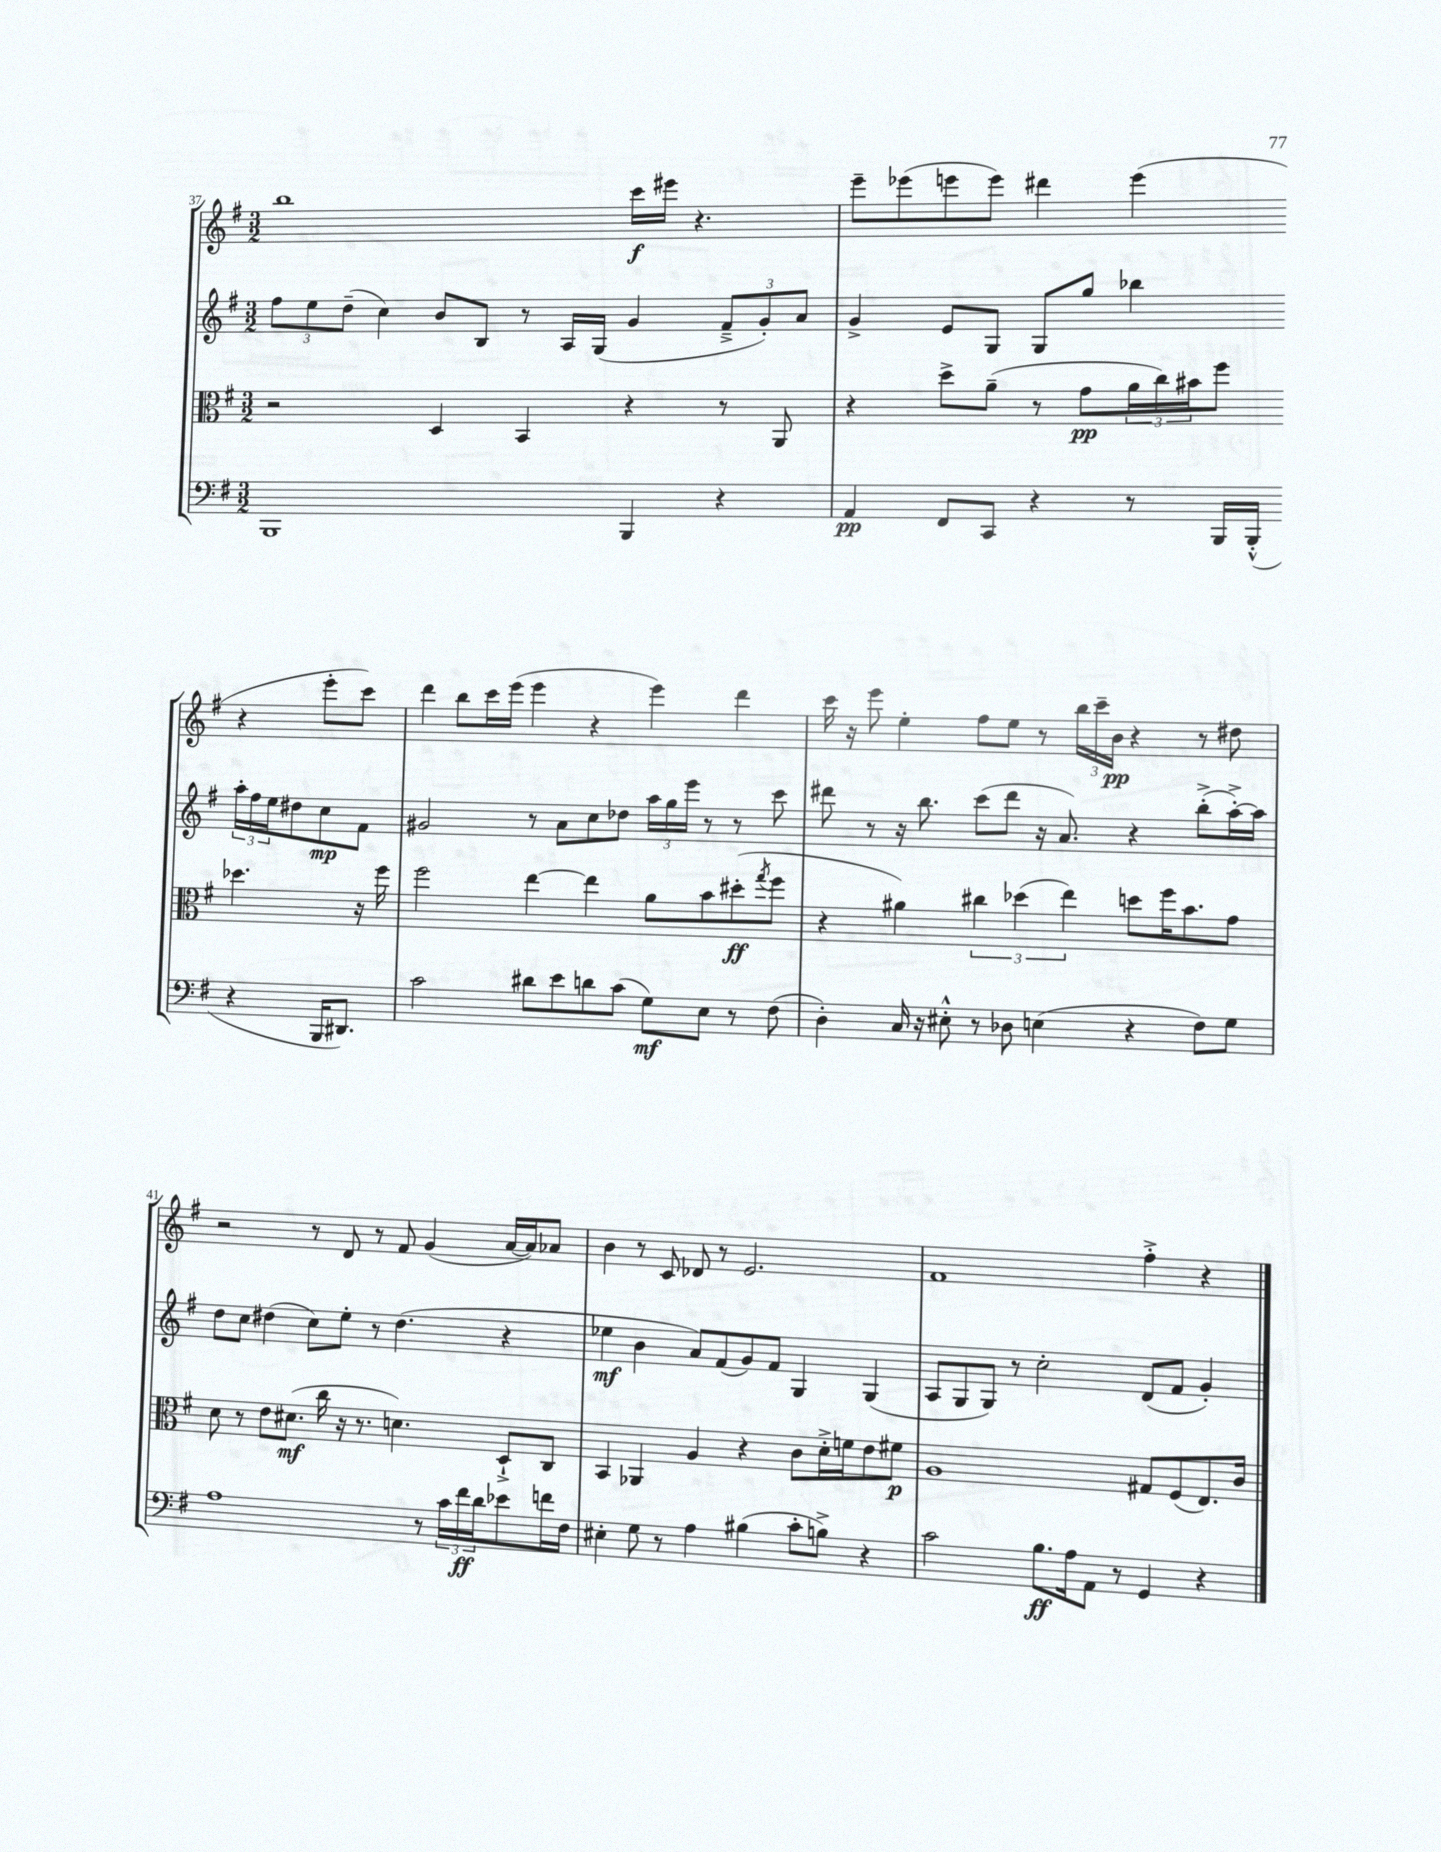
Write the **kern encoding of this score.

**kern	**kern	**kern	**kern
*staff4	*staff3	*staff2	*staff1
*clefF4	*clefC3	*clefG2	*clefG2
*k[f#]	*k[f#]	*k[f#]	*k[f#]
*M3/2	*M3/2	*M3/2	*M3/2
1BBB	2r	12ff#	1bb
.	.	12ee	.
.	.	(12dd~	.
.	.	4cc)	.
.	4D	8b	.
.	.	8B	.
.	4BB	8r	.
.	.	16A	.
.	.	(16G	.
4BBB	4r	4g	16ccc
.	.	.	16eee#
.	.	.	4.r
4r	8r	12f#~^	.
.	.	12g')	.
.	8AA	.	.
.	.	12a	.
=	=	=	=
4AA	4r	4g^	8eee~
.	.	.	(8eee-
8FF#	8dd^	8e	8eee
8CC	(8a~	8G	8eee)
4r	8r	8G	4ddd#
.	8g	8gg	.
8r	24a	4bb-	(4eee
.	24cc)	.	.
.	24b#	.	.
16BBB	8ff#	.	.
(16BBB'^^	.	.	.
4r	4.dd-	24aa'	4r
.	.	24ff#	.
.	.	24ee	.
.	.	8dd#	.
16BBB	.	8cc	8eee'
8.DD#)	.	.	.
.	16r	8f#	8ccc)
.	16ff#	.	.
=	=	=	=
2c	2ff#	2g#	4ddd
.	.	.	8bb
.	.	.	16ccc
.	.	.	(16eee
8d#	[4ee	8r	4eee
8e	.	8a	.
8d	4ee]	8cc	4r
(8c	.	8dd-	.
8G)	8a	24aa	4eee)
.	.	24gg	.
.	.	24eee	.
8E	8b	8r	.
8r	(8dd#'	8r	4ddd
.	8qgg	.	.
(8F#	8ff#	8ccc	.
=	=	=	=
4D')	4r	8ddd#	16ccc
.	.	.	16r
.	.	8r	8eee
16C	4a#)	16r	4ee'
16r	.	8.bb	.
8E#'^^	.	.	.
8r	6cc#	(8ccc	8ff#
8D-	.	8ddd#	8ee
.	(6dd-	.	.
(4E	.	16r	8r
.	.	8.a)	.
.	6ee)	.	.
.	.	.	24bb
.	.	.	24ccc~
.	.	.	24b
4r	8dd	4r	4r
.	16ff#	.	.
.	8.b	.	.
8F#)	.	(8bb'^	8r
8G	8g	[16aa'^)	8dd#
.	.	16aa]	.
=	=	=	=
1A	8d	8dd	2r
.	8r	8cc	.
.	8e	(4dd#	.
.	(8.d#	.	.
.	.	8cc)	8r
.	16cc	.	.
.	16r	8ee'	8d
.	8.r	.	.
.	.	8r	8r
.	4.d)	(4.dd#	8f#
8r	.	.	(4g
24c	.	.	.
24f#	.	.	.
24d	.	.	.
8e-	8D`^	4r	[16a
.	.	.	16a])
16f	8C	.	8a-
16F#	.	.	.
=	=	=	=
4E#'	4BB	4ee-	4b
8G	4AA-	4b	8r
8r	.	.	8c
4A	4A	8a)	8d-
.	.	(8f#	8r
(4B#	4r	8g)	2.e
.	.	8f#	.
8c'	8c	4G	.
8B^)	16d'^	.	.
.	16f	.	.
4r	8e	(4G	.
.	8f#	.	.
=	=	=	=
2c	1A	8A	1f#
.	.	8G	.
.	.	8G)	.
.	.	8r	.
8.B	.	2cc'	.
16A	.	.	.
8AA	.	.	.
8r	.	.	.
4GG	8G#	(8d	4ff#'^
.	(8F#	8f#	.
4r	8.E)	4g')	4r
.	16c	.	.
==	==	==	==
*-	*-	*-	*-
